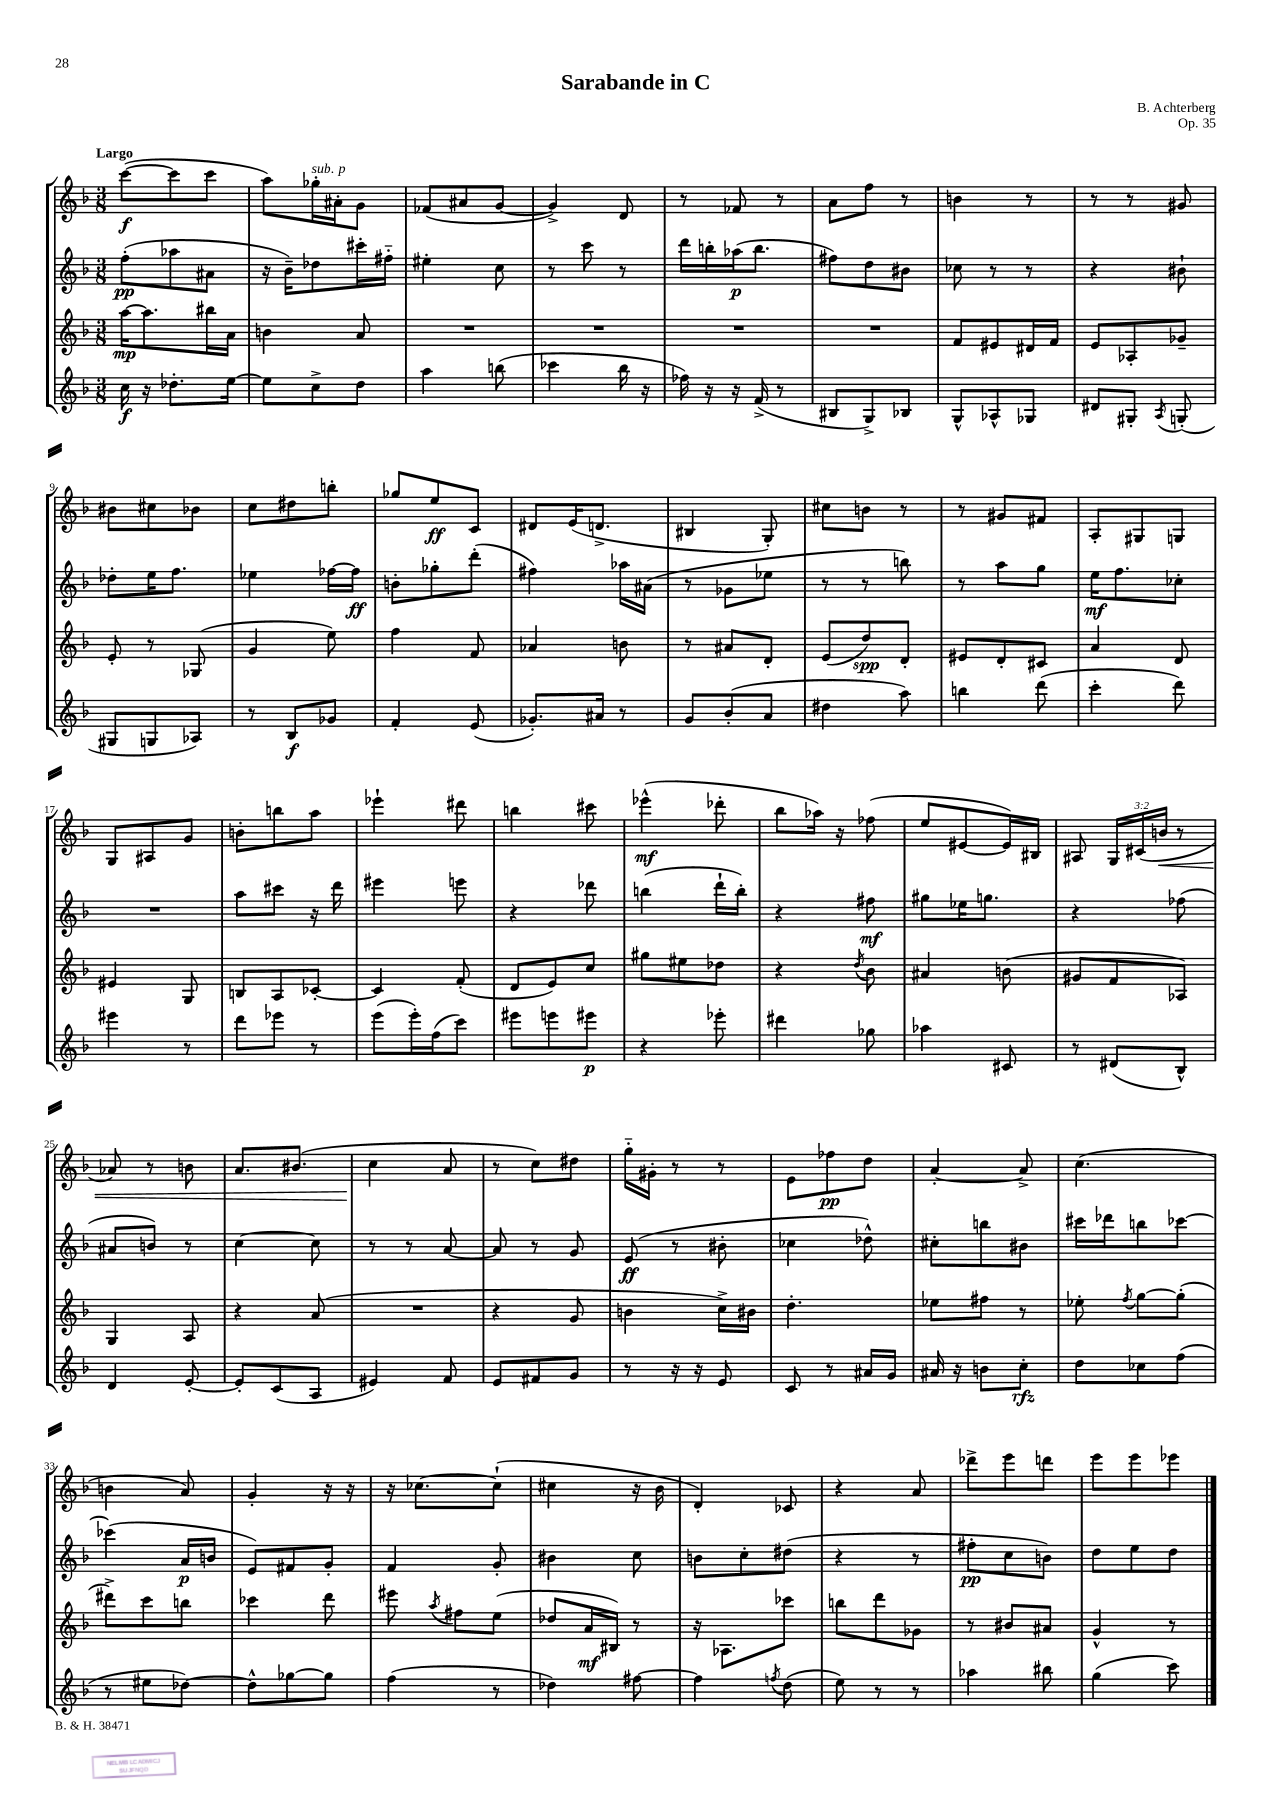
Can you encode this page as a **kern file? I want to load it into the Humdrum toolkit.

**kern	**dynam	**kern	**dynam	**kern	**dynam	**kern	**dynam
*part4	*part4	*part3	*part3	*part2	*part2	*part1	*part1
*staff4	*staff4	*staff3	*staff3	*staff2	*staff2	*staff1	*staff1
*clefG2	*	*clefG2	*	*clefG2	*	*clefG2	*
*k[b-]	*	*k[b-]	*	*k[b-]	*	*k[b-]	*
*M3/8	*	*M3/8	*	*M3/8	*	*M3/8	*
=1	=1	=1	=1	=1	=1	=1	=1
!	!	!	!	!	!	!LO:TX:a:B:t=Largo	!
16cc\	f	[16aa\KL	mp	(8ff'\L	pp	([8ccc\L	f
16r	.	8.aa\]	.	.	.	.	.
8.dd-X'\L	.	.	.	8aa-X\	.	8ccc\]	.
.	.	16bb#X\L	.	8a#X\J	.	8ccc\J	.
[16ee\Jk	.	16a\JJ	.	.	.	.	.
=2	=2	=2	=2	=2	=2	=2	=2
8ee\L]	.	4bn\	.	16r	.	8aa\L)	.
.	.	.	.	16b-~\KL)	.	.	.
!	!	!	!	!	!	!LO:TX:a:i:t=sub. p	!
8cc^\	.	.	.	8dd-X\	.	16gg-X'\L	.
.	.	.	.	.	.	16a#X'\J	.
8dd\J	.	8a/	.	16ccc#X'\L	.	8g\J	.
.	.	.	.	16ff#X\JJ	.	.	.
=3	=3	=3	=3	=3	=3	=3	=3
4aa\	.	4.r	.	4ee#X'\	.	(8f-X/L	.
.	.	.	.	.	.	8a#X/	.
(8bbn\	.	.	.	8cc\	.	[8g/J	.
=4	=4	=4	=4	=4	=4	=4	=4
4ccc-X\	.	4.r	.	8r	.	4g^/])	.
.	.	.	.	8ccc\	.	.	.
16bb-\	.	.	.	8r	.	8d/	.
16r	.	.	.	.	.	.	.
=5	=5	=5	=5	=5	=5	=5	=5
16ff-X\)	.	4.r	.	16ddd\LL	.	8r	.
16r	.	.	.	16bbn'\	.	.	.
16r	.	.	.	(16aa-X\J	p	8f-X/	.
(16f^/	.	.	.	8.bb\J	.	.	.
8r	.	.	.	.	.	8r	.
=6	=6	=6	=6	=6	=6	=6	=6
8B#X/L	.	4.r	.	8ff#X\L)	.	8a\L	.
8G^/)	.	.	.	8dd\	.	8ff\J	.
8B-X/J	.	.	.	8b#X\J	.	8r	.
=7	=7	=7	=7	=7	=7	=7	=7
8G^^/L	.	8f/L	.	8cc-X\	.	4bn\	.
8A-X^^/	.	8e#X/	.	8r	.	.	.
8G-X/J	.	16d#X/L	.	8r	.	8r	.
.	.	16f/JJ	.	.	.	.	.
=8	=8	=8	=8	=8	=8	=8	=8
8d#X/L	.	8e/L	.	4r	.	8r	.
8G#X'/J	.	8A-X'/	.	.	.	8r	.
8qA/	.	.	.	.	.	.	.
(8Gn'/	.	8g-X~/J	.	8b#X`\	.	8g#X/	.
!!LO:LB:g=z
=9	=9	=9	=9	=9	=9	=9	=9
8G#X/L	.	8e'/	.	8dd-X'\L	.	8b#X\L	.
8Gn/	.	8r	.	16ee\K	.	8cc#X\	.
.	.	.	.	8.ff\J	.	.	.
8A-X/J)	.	(8G-X/	.	.	.	8b-X\J	.
=10	=10	=10	=10	=10	=10	=10	=10
8r	.	4g/	.	4ee-X\	.	8cc\L	.
8B-/L	f	.	.	.	.	8dd#X\	.
8g-X/J	.	8ee\)	.	[16ff-X\LL	.	8bbn'\J	.
.	.	.	.	16ff-\JJ]	ff	.	.
=11	=11	=11	=11	=11	=11	=11	=11
4f'/	.	4ff\	.	8bn'\L	.	8gg-X/L	.
.	.	.	.	8gg-X'\	.	8ee/	ff
(8e/	.	8f/	.	(8ddd'\J	.	8c/J	.
=12	=12	=12	=12	=12	=12	=12	=12
8.g-X'/L)	.	4a-X/	.	4ff#X\)	.	8d#X/L	.
.	.	.	.	.	.	(16e/K	.
16a#X/Jk	.	.	.	.	.	8.dn^/J	.
8r	.	8bn\	.	16aa-X\LL	.	.	.
.	.	.	.	(16a#X\JJ	.	.	.
=13	=13	=13	=13	=13	=13	=13	=13
8g/L	.	8r	.	8r	.	4B#X/	.
(8b-'/	.	8a#X/L	.	8g-X\L	.	.	.
8a/J	.	8d'/J	.	8ee-X\J	.	8G'/)	.
=14	=14	=14	=14	=14	=14	=14	=14
4dd#X\	.	(8e/L	.	8r	.	8cc#X\L	.
.	.	8dd/)	spp	8r	.	8bn\J	.
8aa\)	.	8d'/J	.	8bbn\)	.	8r	.
=15	=15	=15	=15	=15	=15	=15	=15
4bbn\	.	8e#X/L	.	8r	.	8r	.
.	.	8d'/	.	8aa\L	.	8g#X/L	.
(8ddd\	.	8c#X/J	.	8gg\J	.	8f#X/J	.
=16	=16	=16	=16	=16	=16	=16	=16
4ccc'\	.	4a/	.	16ee\KL	mf	8A'/L	.
.	.	.	.	8.ff\	.	.	.
.	.	.	.	.	.	8G#X/	.
8ddd\)	.	8d/	.	8cc-X'\J	.	8Gn/J	.
!!LO:LB:g=z
=17	=17	=17	=17	=17	=17	=17	=17
4eee#X\	.	4e#X/	.	4.r	.	8G/L	.
.	.	.	.	.	.	8A#X/	.
8r	.	8G/	.	.	.	8g/J	.
=18	=18	=18	=18	=18	=18	=18	=18
8ddd\L	.	8Bn/L	.	8aa\L	.	8bn'\L	.
8eee-X\J	.	8A/	.	8ccc#X\J	.	8bbn\	.
8r	.	[8c-X'/J	.	16r	.	8aa\J	.
.	.	.	.	16ddd\	.	.	.
=19	=19	=19	=19	=19	=19	=19	=19
(8eee\L	.	4c-/]	.	4eee#X\	.	4eee-X`\	.
16eee'\L)	.	.	.	.	.	.	.
(16ff\J	.	.	.	.	.	.	.
8ccc\J)	.	(8f'/	.	8eeen\	.	8ddd#X\	.
=20	=20	=20	=20	=20	=20	=20	=20
8eee#X\L	.	8d/L	.	4r	.	4bbn\	.
8eeen\	.	8e/)	.	.	.	.	.
8eee#X\J	p	8cc/J	.	8ddd-X\	.	8ccc#X\	.
=21	=21	=21	=21	=21	=21	=21	=21
4r	.	8gg#X\L	.	(4bbn\	.	(4eee-X^^\	mf
.	.	8ee#X\	.	.	.	.	.
8eee-X'\	.	8dd-X\J	.	16ddd`\LL	.	8ddd-X'\	.
.	.	.	.	16bb'\JJ)	.	.	.
=22	=22	=22	=22	=22	=22	=22	=22
4ddd#X\	.	4r	.	4r	.	8bb-\L	.
.	.	.	.	.	.	16aa-X\Jk)	.
.	.	.	.	.	.	16r	.
.	.	8qdd/	.	.	.	.	.
8gg-X\	.	8b-\	.	8ff#X\	mf	(8ff-X\	.
=23	=23	=23	=23	=23	=23	=23	=23
4aa-X\	.	4a#X/	.	8gg#X\L	.	8ee/L	.
.	.	.	.	16ee-X\K	.	[8e#X/	.
.	.	.	.	8.ggn\J	.	.	.
8c#X/	.	(8bn\	.	.	.	16e#/L])	.
.	.	.	.	.	.	16B#X/JJ	.
=24	=24	=24	=24	=24	=24	=24	=24
8r	.	8g#X/L	.	4r	.	8A#X/	.
(8d#X/L	.	8f/	.	.	.	24G/LL	.
.	.	.	.	.	.	(24c#X/	.
!	!	!	!	!	!	!	!LO:HP:b
.	.	.	.	.	.	24bn/JJ	<
8B-^^/J)	.	8A-X/J)	.	(8ff-X\	.	8r	.
!!LO:LB:g=z
=25	=25	=25	=25	=25	=25	=25	=25
4d/	.	4G/	.	8a#X/L	.	8a-X/)	.
.	.	.	.	8bn/J)	.	8r	.
[8e'/	.	8A/	.	8r	.	8bn\	.
=26	=26	=26	=26	=26	=26	=26	=26
8e'/L]	.	4r	.	[4cc\	.	8.a/L	.
(8c/	.	.	.	.	.	.	.
.	.	.	.	.	.	(8.b#X/J	.
8A/J	.	(8a/	.	8cc\]	.	.	.
=27	=27	=27	=27	=27	=27	=27	=27
4e#X/)	.	4.r	.	8r	.	4cc\	.
.	.	.	.	8r	.	.	.
8f/	.	.	.	[8a/	.	8a/	[
=28	=28	=28	=28	=28	=28	=28	=28
8e/L	.	4r	.	8a/]	.	8r	.
8f#X/	.	.	.	8r	.	8cc\L)	.
8g/J	.	8g/	.	8g/	.	8dd#X\J	.
=29	=29	=29	=29	=29	=29	=29	=29
8r	.	4bn\	.	(8e/	ff	16gg\LL	.
.	.	.	.	.	.	16g#X'\JJ	.
16r	.	.	.	8r	.	8r	.
16r	.	.	.	.	.	.	.
8e/	.	16cc^\LL)	.	8b#X'\	.	8r	.
.	.	16b#X\JJ	.	.	.	.	.
=30	=30	=30	=30	=30	=30	=30	=30
8c/	.	4.dd'\	.	4cc-X\	.	8e\L	.
8r	.	.	.	.	.	8ff-X\	pp
16a#X/LL	.	.	.	8dd-X^^\)	.	8dd\J	.
16g/JJ	.	.	.	.	.	.	.
=31	=31	=31	=31	=31	=31	=31	=31
16a#X/	.	8ee-X\L	.	8cc#X'\L	.	[4a'/	.
16r	.	.	.	.	.	.	.
8bn\L	.	8ff#X\J	.	8bbn\	.	.	.
8cc'\J	rfz	8r	.	8b#X\J	.	8a^/]	.
=32	=32	=32	=32	=32	=32	=32	=32
8dd\L	.	8ee-X'\	.	16ccc#X\LL	.	(4.cc\	.
.	.	.	.	16ddd-X\J	.	.	.
.	.	8qff/	.	.	.	.	.
8cc-X\	.	[8gg\L	.	8bbn\	.	.	.
(8ff\J	.	(8gg'\J]	.	[8ccc-X\J	.	.	.
!!LO:LB:g=z
=33	=33	=33	=33	=33	=33	=33	=33
8r	.	8ddd#X^\L)	.	(4ccc-X\]	.	4bn\	.
8ee#X\L	.	8ccc\	.	.	.	.	.
[8dd-X\J)	.	8bbn\J	.	16a/LL	p	8a/)	.
.	.	.	.	16bn/JJ	.	.	.
=34	=34	=34	=34	=34	=34	=34	=34
8dd-^^\L]	.	4ccc-X\	.	8e/L)	.	4g'/	.
[8gg-X\	.	.	.	8f#X/	.	.	.
8gg-\J]	.	8ddd\	.	8g'/J	.	16r	.
.	.	.	.	.	.	16r	.
=35	=35	=35	=35	=35	=35	=35	=35
(4ff\	.	8eee#X\	.	4f/	.	16r	.
.	.	.	.	.	.	[8.cc-X\L	.
.	.	8qaa/	.	.	.	.	.
.	.	8ff#X\L	.	.	.	.	.
8r	.	(8ee\J	.	8g'/	.	(8cc-`\J]	.
=36	=36	=36	=36	=36	=36	=36	=36
4dd-X\)	.	8dd-X/L	.	4b#X\	.	4cc#X\	.
.	.	16a/L	mf	.	.	.	.
.	.	16B#X/JJ)	.	.	.	.	.
[8ff#X\	.	8r	.	8cc\	.	16r	.
.	.	.	.	.	.	16b-\	.
=37	=37	=37	=37	=37	=37	=37	=37
4ff#\]	.	16r	.	8bn\L	.	4d'/)	.
.	.	8.A-X\L	.	.	.	.	.
.	.	.	.	8cc'\	.	.	.
8qffn/	.	.	.	.	.	.	.
(8dd\	.	8ccc-X\J	.	(8dd#X\J	.	8c-X/	.
=38	=38	=38	=38	=38	=38	=38	=38
8ee\)	.	8bbn\L	.	4r	.	4r	.
8r	.	8ddd\	.	.	.	.	.
8r	.	8g-X\J	.	8r	.	8a/	.
=39	=39	=39	=39	=39	=39	=39	=39
4aa-X\	.	8r	.	8ff#X'\L	pp	8ddd-X^\L	.
.	.	8b#X/L	.	8cc\	.	8eee\	.
8bb#X\	.	8a#X/J	.	8bn\J)	.	8dddn\J	.
=40	=40	=40	=40	=40	=40	=40	=40
(4gg\	.	4g^^/	.	8dd\L	.	8eee\L	.
.	.	.	.	8ee\	.	8eee\	.
8ccc\)	.	8r	.	8dd\J	.	8eee-X\J	.
==	==	==	==	==	==	==	==
*-	*-	*-	*-	*-	*-	*-	*-
